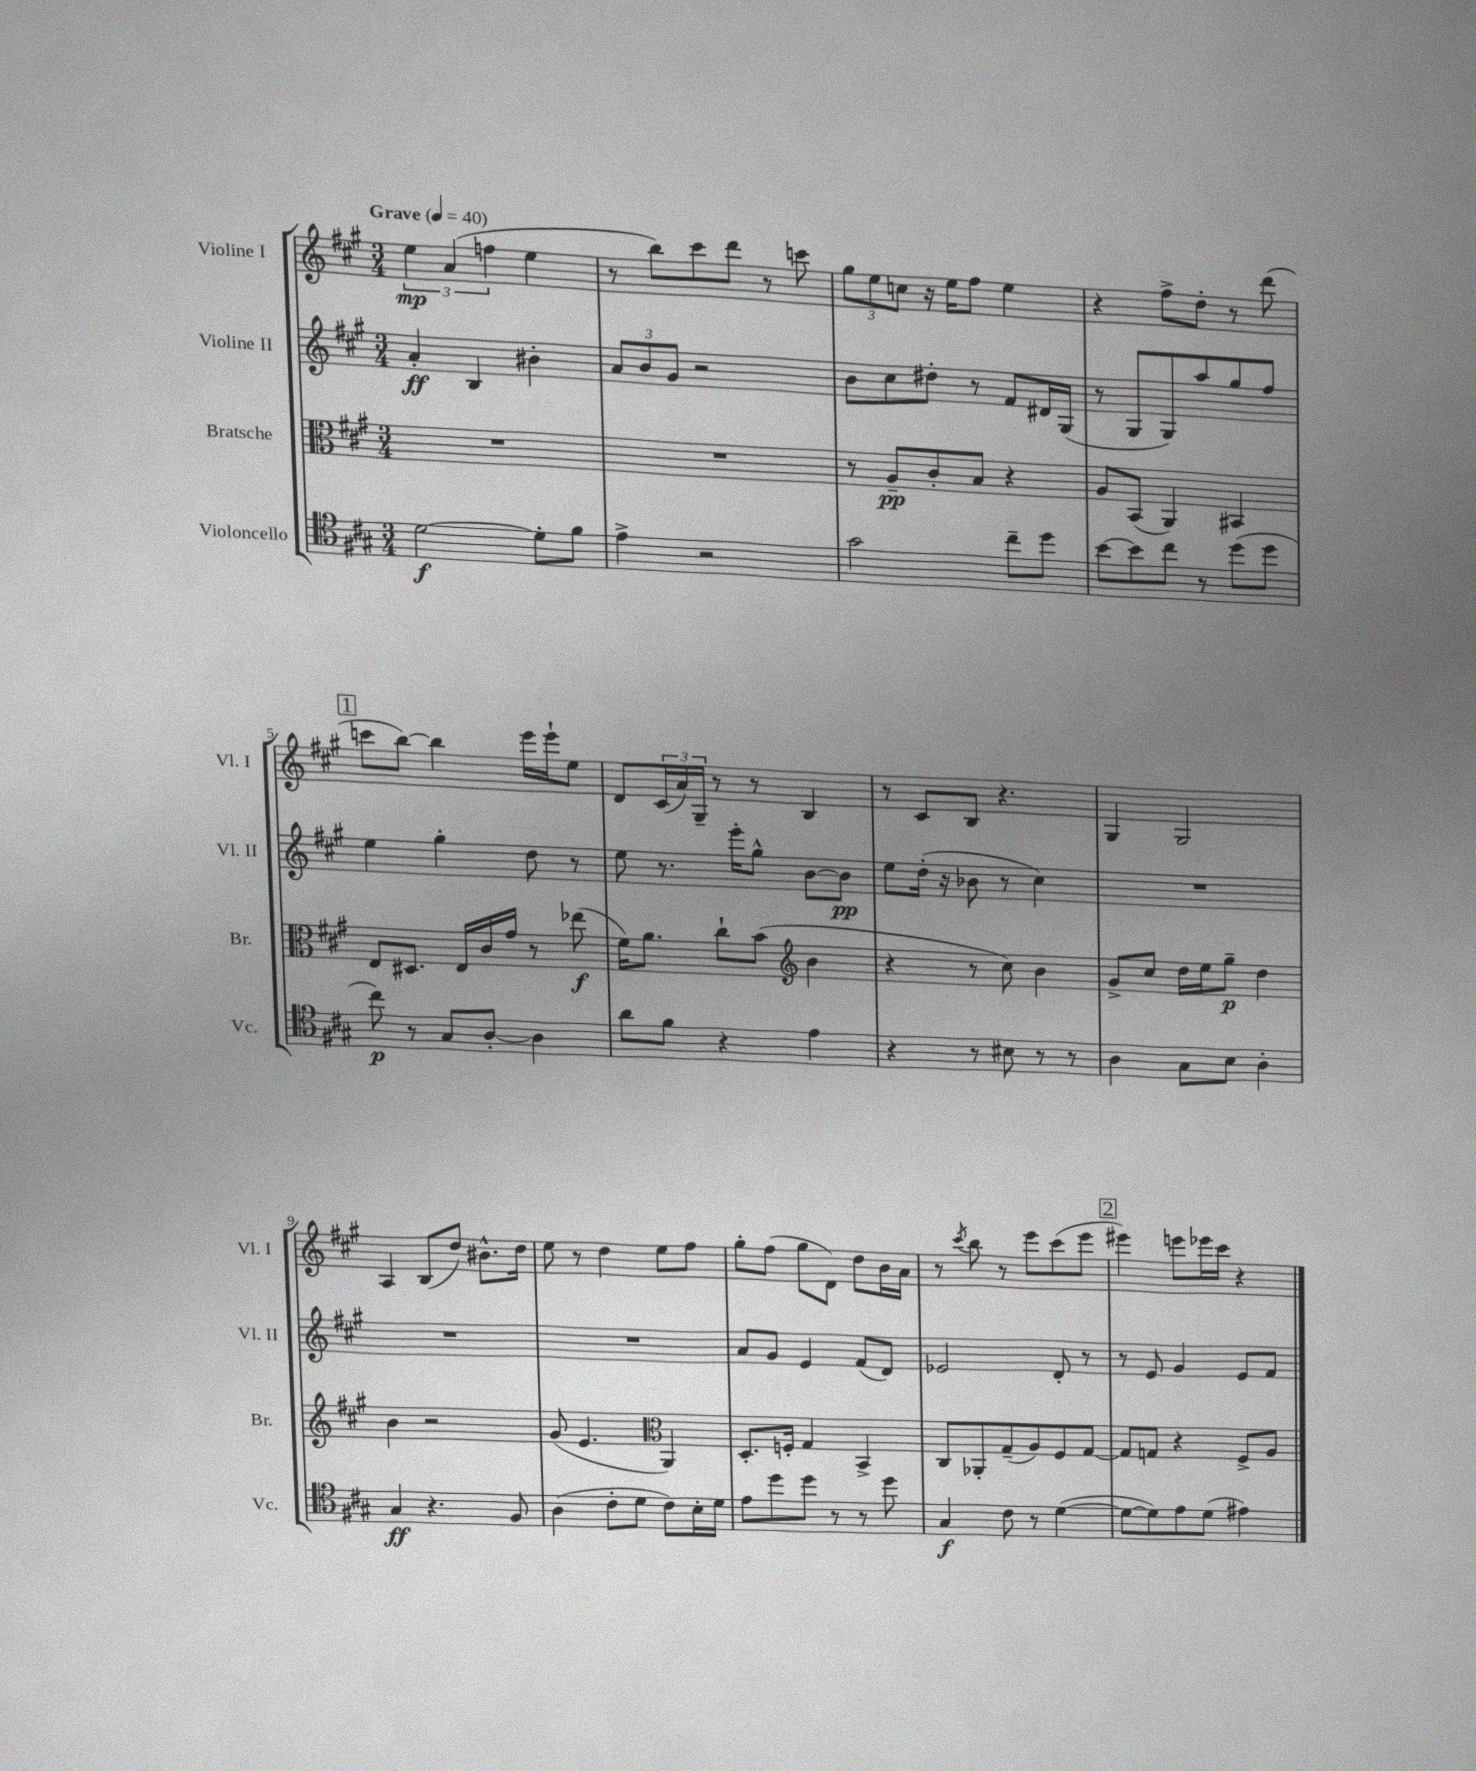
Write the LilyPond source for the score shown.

<<
\new StaffGroup <<
\new Staff = "s0" \with { instrumentName = "Violine I" shortInstrumentName = "Vl. I" } {
    \clef treble \key a \major \numericTimeSignature \time 3/4 \tempo "Grave" 4 = 40
    \tuplet 3/2 { e''4\mp a'4( f''4 } e''4 |
    r8 b''8) cis'''8 d'''8 r8 c'''8 |
    \tuplet 3/2 { gis''8 e''8 c''8 } r16 e''16 fis''8 e''4 |
    r4 fis''8-> d''8-. r8 d'''8( |
    \mark \markup { \box "1" } c'''8 b''8~) b''4 e'''16 e'''16-! e''8 |
    d'8 \tuplet 3/2 { cis'16( a'16) gis16-- } r8 r8 b4 |
    r8 cis'8 b8 r4. |
    gis4 gis2 |
    a4 b8( d''8) bis'8.-^ d''16 |
    e''8 r8 d''4 e''8 fis''8 |
    gis''8-. fis''8( gis''8 d'8) d''8 b'16 a'16 |
    r8 \acciaccatura { cis'''8 } b''8 r8 e'''8 cis'''8( e'''8 |
    \mark \markup { \box "2" } eis'''4) e'''8 ees'''16 cis'''16 r4 \bar "|." |
}
\new Staff = "s1" \with { instrumentName = "Violine II" shortInstrumentName = "Vl. II" } {
    \clef treble \key a \major \numericTimeSignature \time 3/4
    a'4-.\ff b4 bis'4-. |
    \tuplet 3/2 { a'8 b'8 gis'8 } r2 |
    b'8 cis''8 dis''8-. r8 fis'8 dis'16 gis16( |
    r8 gis8 gis8) a''8 gis''8 fis''8 |
    \mark \markup { \box "1" } e''4 gis''4-. d''8 r8 |
    e''8 r8. e'''16-. gis''8-^ b'8~ b'8\pp |
    e''8 d''16-.( r16 bes'8 r8 cis''4) |
    R2. |
    R2. |
    R2. |
    a'8 gis'8 e'4 fis'8( d'8) |
    ees'2 d'8-. r8 |
    \mark \markup { \box "2" } r8 e'8 gis'4 e'8 fis'8 \bar "|." |
}
\new Staff = "s2" \with { instrumentName = "Bratsche" shortInstrumentName = "Br." } {
    \clef alto \key a \major \numericTimeSignature \time 3/4
    R2. |
    R2. |
    r8 a8--\pp cis'8-. b8 r4 |
    a8 b,8( a,4) bis,4 |
    \mark \markup { \box "1" } e8 dis8. e16 cis'16 gis'16 r8 ees''8\f( |
    fis'16) a'8. cis''8-! b'8( \clef treble b'4 |
    r4 r8 cis''8) b'4 |
    gis'8-> cis''8 d''16 e''16 gis''8--\p d''4 |
    b'4 r2 |
    gis'8( e'4. \clef alto a,4) |
    d8.-. f16-. gis4 b,4-> |
    cis8 aes,8-. gis8--( a8) fis8 gis8~ |
    \mark \markup { \box "2" } gis8 g8 r4 fis8-> a8 \bar "|." |
}
\new Staff = "s3" \with { instrumentName = "Violoncello" shortInstrumentName = "Vc." } {
    \clef tenor \key a \major \numericTimeSignature \time 3/4
    d'2~\f d'8-. fis'8 |
    e'4-> r2 |
    gis'2 cis''8-- d''8 |
    b'8~ b'8 cis''8 r8 d''8( d''8 |
    \mark \markup { \box "1" } cis''8\p) r8 gis8 a8~-. a4 |
    a'8 fis'8 r4 e'4 |
    r4 r8 bis8 r8 r8 |
    a4 gis8 b8 a4-. |
    gis4\ff r4. fis8 |
    a4( cis'8-. d'8 cis'8) b16-. d'16 |
    e'8 d''8 d''8 r8 r8 d''8 |
    gis4\f cis'8 r8 d'4~( |
    \mark \markup { \box "2" } d'8~ d'8) e'8 d'8( eis'4) \bar "|." |
}
>>
>>
